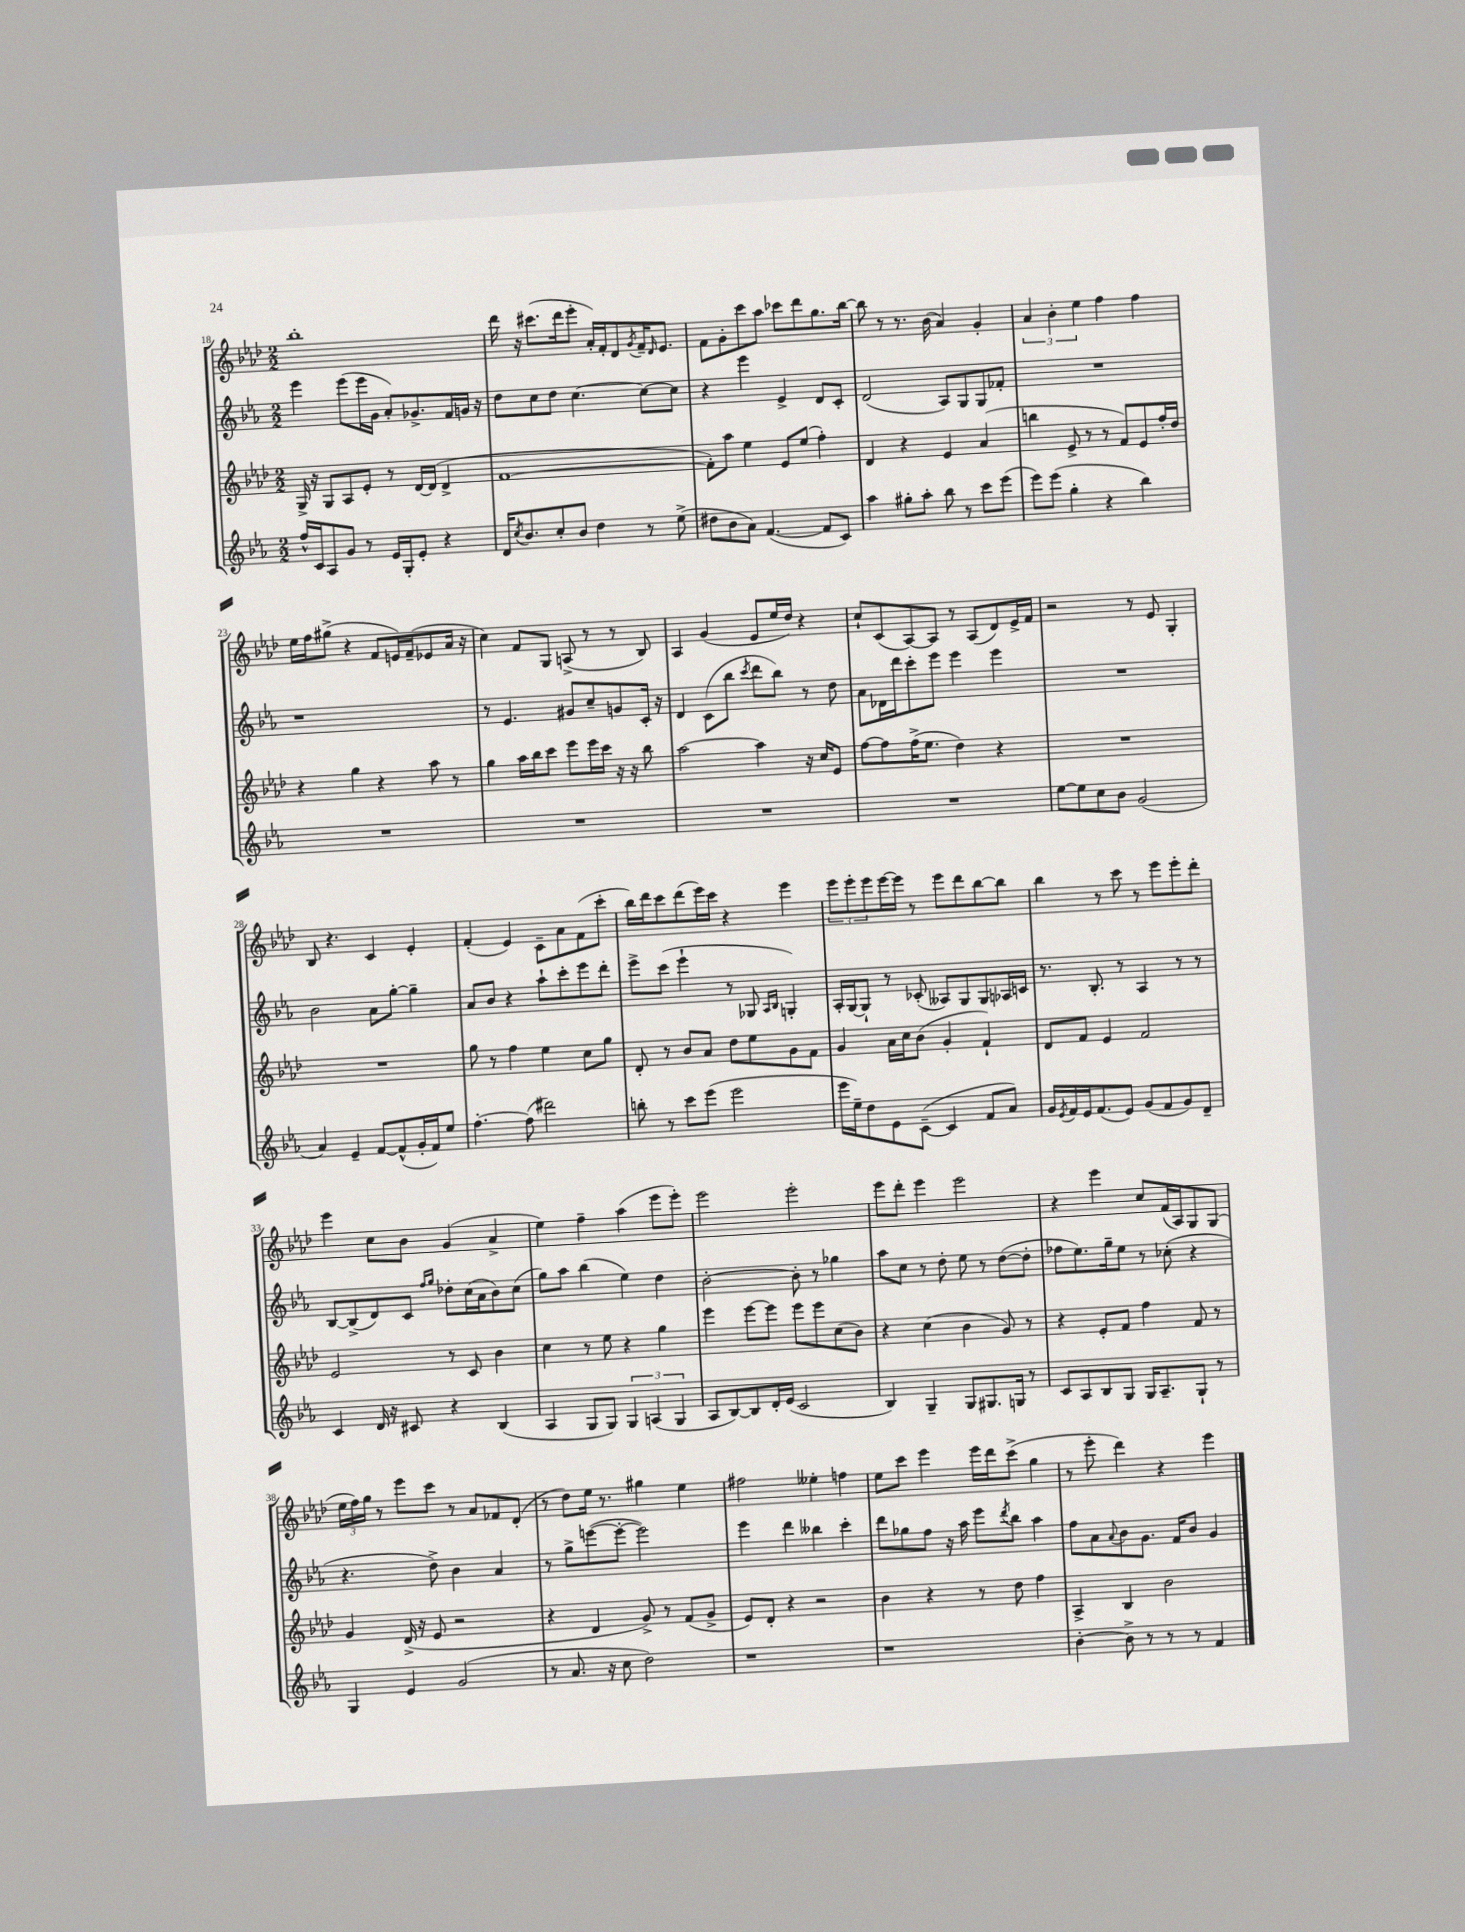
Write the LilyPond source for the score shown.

<<
\new StaffGroup <<
\new Staff = "s0" {
    \clef treble \key aes \major \numericTimeSignature \time 2/2
    bes''1-. |
    des'''16 r16 cis'''8.( des'''16 ees'''8-. aes'16-.) f'16-. des'8 \acciaccatura { g'8 } f'16-- \grace { des'16 } ees'8. |
    f'8 g'8-. c'''8 aes''8 ces'''8 des'''8 g''8. bes''16~ |
    bes''8 r8 r8. bes'16( aes'4) g'4-. |
    \tuplet 3/2 { aes'4 bes'4-. ees''4 } f''4 f''4 |
    ees''16 f''16 gis''8->( r4 f'8 e'16) f'16--( ees'8 aes'16 r16 |
    c''4) f'8 g8 a8->( r8 r8 bes8) |
    aes4 g'4( ees'8 ees''16 des''16) r4 |
    c''8-! c'8( aes8~) aes8 r8 aes8( des'8) ees'16-> f'16 |
    r2 r8 ees'8 g4-. |
    bes8 r4. c'4 ees'4-. |
    f'4-.( ees'4) c'8-- aes'8 f'8( c'''8-. |
    bes''16) des'''16 c'''8 des'''8( ees'''16) c'''16 r4 ees'''4 |
    \tuplet 3/2 { ees'''8 ees'''8-. ees'''8 } ees'''16~ ees'''16 r8 ees'''8 des'''8 bes''8~ bes''8 |
    bes''4 r8 c'''8 r8 ees'''8 ees'''8-. des'''8-. |
    ees'''4 c''8 bes'8 g'4( aes'4-> |
    ees''4) f''4-- aes''4( ees'''8 ees'''8-.) |
    ees'''2 ees'''2-. |
    ees'''8 des'''8-. ees'''4 ees'''2 |
    r4 ees'''4 c''8 f'16( aes16) g8 g8( |
    \tuplet 3/2 { ees''16 f''16) g''16 } r8 ees'''8 c'''8 r8 aes'8 fes'8 des'8-.( |
    r8 des''8) ees''16 r8. gis''4 ees''4 |
    fis''2 eeses''4-. f''4 |
    ees''8 c'''8 ees'''4 ees'''16 des'''16 c'''8->( g''4 |
    r8 ees'''8-. des'''4) r4 ees'''4 \bar "|." |
}
\new Staff = "s1" {
    \clef treble \key ees \major \numericTimeSignature \time 2/2
    ees'''4 ees'''8( ees'''16 g'16 aes'8-.) ges'8.-> f'16 g'16 r16 |
    d''8 c''8 d''8 c''4.~ c''8~ c''8 |
    r4 ees'''4 ees'4-> d'8 c'8-. |
    d'2( aes8) g8 g8 fes'8-. |
    R1 |
    r1 |
    r8 ees'4. gis'8 c''8-- g'8 c'16-. r16 |
    d'4 c'8( bes''8 \acciaccatura { c'''8 } d'''8 bes''8) r8 d''8 |
    aes'8 des'16 d'''16 c'''8-. ees'''8 ees'''4 ees'''4 |
    R1 |
    bes'2 aes'8 g''8~-. g''4-- |
    aes'8 bes'8 r4 aes''8-! c'''8-. ees'''8 d'''8-. |
    ees'''8-> c'''8( ees'''4-! r8 ges8 \grace { aes16 bes16 } g4-.) |
    aes16-. g16~ g8-! r8 ces'8-.( aeses8) g8 g8 aes16 c'16 |
    r8. bes8.-. r8 aes4 r8 r8 |
    bes8~ bes8->( d'8) c'8 \grace { f''16 g''16 } des''8-. c''16( aes'16 bes'8) c''8( |
    g''8) aes''8 bes''4( ees''4) d''4 |
    bes'2~-. bes'8-. r8 ges''4 |
    aes''8 c''8 r8 d''8-. ees''8 r8 d''8~( d''8-. |
    fes''8 ees''8.) g''16-- ees''8 r8 ces''8-.( r4 |
    r4. d''8->) bes'4 aes'4 |
    r8 g''8-> e'''8~( e'''8~-. e'''2) |
    ees'''4 d'''4 beses''4 c'''4-. |
    d'''8 ges''8 f''8 r16 aes''16 ees'''8 \acciaccatura { d'''8 } bes''8 aes''4 |
    f''8 aes'8 \appoggiatura { aes'8 } bes'8 g'8. f'16 bes'8 g'4 \bar "|." |
}
\new Staff = "s2" {
    \clef treble \key aes \major \numericTimeSignature \time 2/2
    g16-> r16 g8 aes8 ees'8-. r8 des'16~ des'16( des'4-> |
    f'1~ |
    f'8-.) aes''8 ees''4 ees'8 ees''8( f''4-.) |
    des'4 r4 ees'4 aes'4( |
    b''4 ees'8-> r8 r8 f'8) ees'8 f''16-. des''16 |
    r4 g''4 r4 aes''8 r8 |
    g''4 aes''16 bes''16 c'''8 ees'''8 ees'''16 c'''16 r16 r16 bes''8 |
    aes''2~ aes''4 r16 c''16 ees'8 |
    f''8~ f''8 f''16->( ees''8. des''4) r4 |
    R1 |
    R1 |
    g''8 r8 f''4 ees''4 c''8 g''8 |
    des'8-. r8 bes'8 aes'8 des''8 ees''8 g'8 f'8 |
    g'4 aes'16 c''16 bes'8( g'4-. f'4-!) |
    des'8 f'8 ees'4 f'2 |
    ees'2 r8 c'8 bes'4 |
    c''4 r8 ees''8 r4 g''4 |
    ees'''4 ees'''8~ ees'''8 ees'''8 ees'''8 c''8( bes'8) |
    r4 c''4( bes'4 g'8) r8 |
    r4 ees'8-. f'8 f''4 f'8 r8 |
    g'4 des'16->( r16 ees'8 r2 |
    r4 des'4 g'8->) r8 f'8( g'8-> |
    ees'8) des'8-. r4 r2 |
    bes'4 r4 r8 des''8 f''4 |
    aes4-> bes4 bes'2 \bar "|." |
}
\new Staff = "s3" {
    \clef treble \key ees \major \numericTimeSignature \time 2/2
    f''16-^ c'16 aes8 g'8 r8 ees'16 g16-. ees'8-. r4 |
    d'16 \acciaccatura { c''8 } bes'8. c''8-. bes'8 d''4 r8 ees''8->( |
    dis''8 bes'8 aes'8) f'4.~( f'8 c'8) |
    aes''4 gis''8-. aes''8-. bes''8 r8 c'''8 ees'''8( |
    ees'''8) ees'''8( g''4-. r4 bes''4) |
    R1 |
    R1 |
    R1 |
    R1 |
    ees''8~ ees''8 c''8 bes'8 g'2( |
    aes'4) ees'4-- f'8~ f'8-^( g'16-. f'16) ees''8 |
    f''4.~-. f''8( dis'''2) |
    b''8-. r8 c'''8 ees'''8( ees'''2 |
    ees'''16 ees''16--) d''8 ees'8 c'8~--( c'4 f'8 aes'8) |
    g'16 \acciaccatura { ees'8 } f'16 ees'16 f'8.( ees'8) g'8( f'8 g'8) d'8-- |
    c'4 d'16 r16 cis'8 r4 bes4( |
    aes4 g8 g8) \tuplet 3/2 { g4 a4( g4 } |
    aes8 bes8~) bes8 d'16-. ees'16( c'2 |
    bes4) g4-- g8 gis8. g16 r8 |
    c'8 aes8 bes8 g8 g16 aes8.-- g8-! r8 |
    g4 ees'4 g'2( |
    r8 aes'8. r16 c''8 d''2) |
    r1 |
    r1 |
    bes'4~-. bes'8-> r8 r8 r8 f'4 \bar "|." |
}
>>
>>
\layout { \context { \Score currentBarNumber = #18 } }
